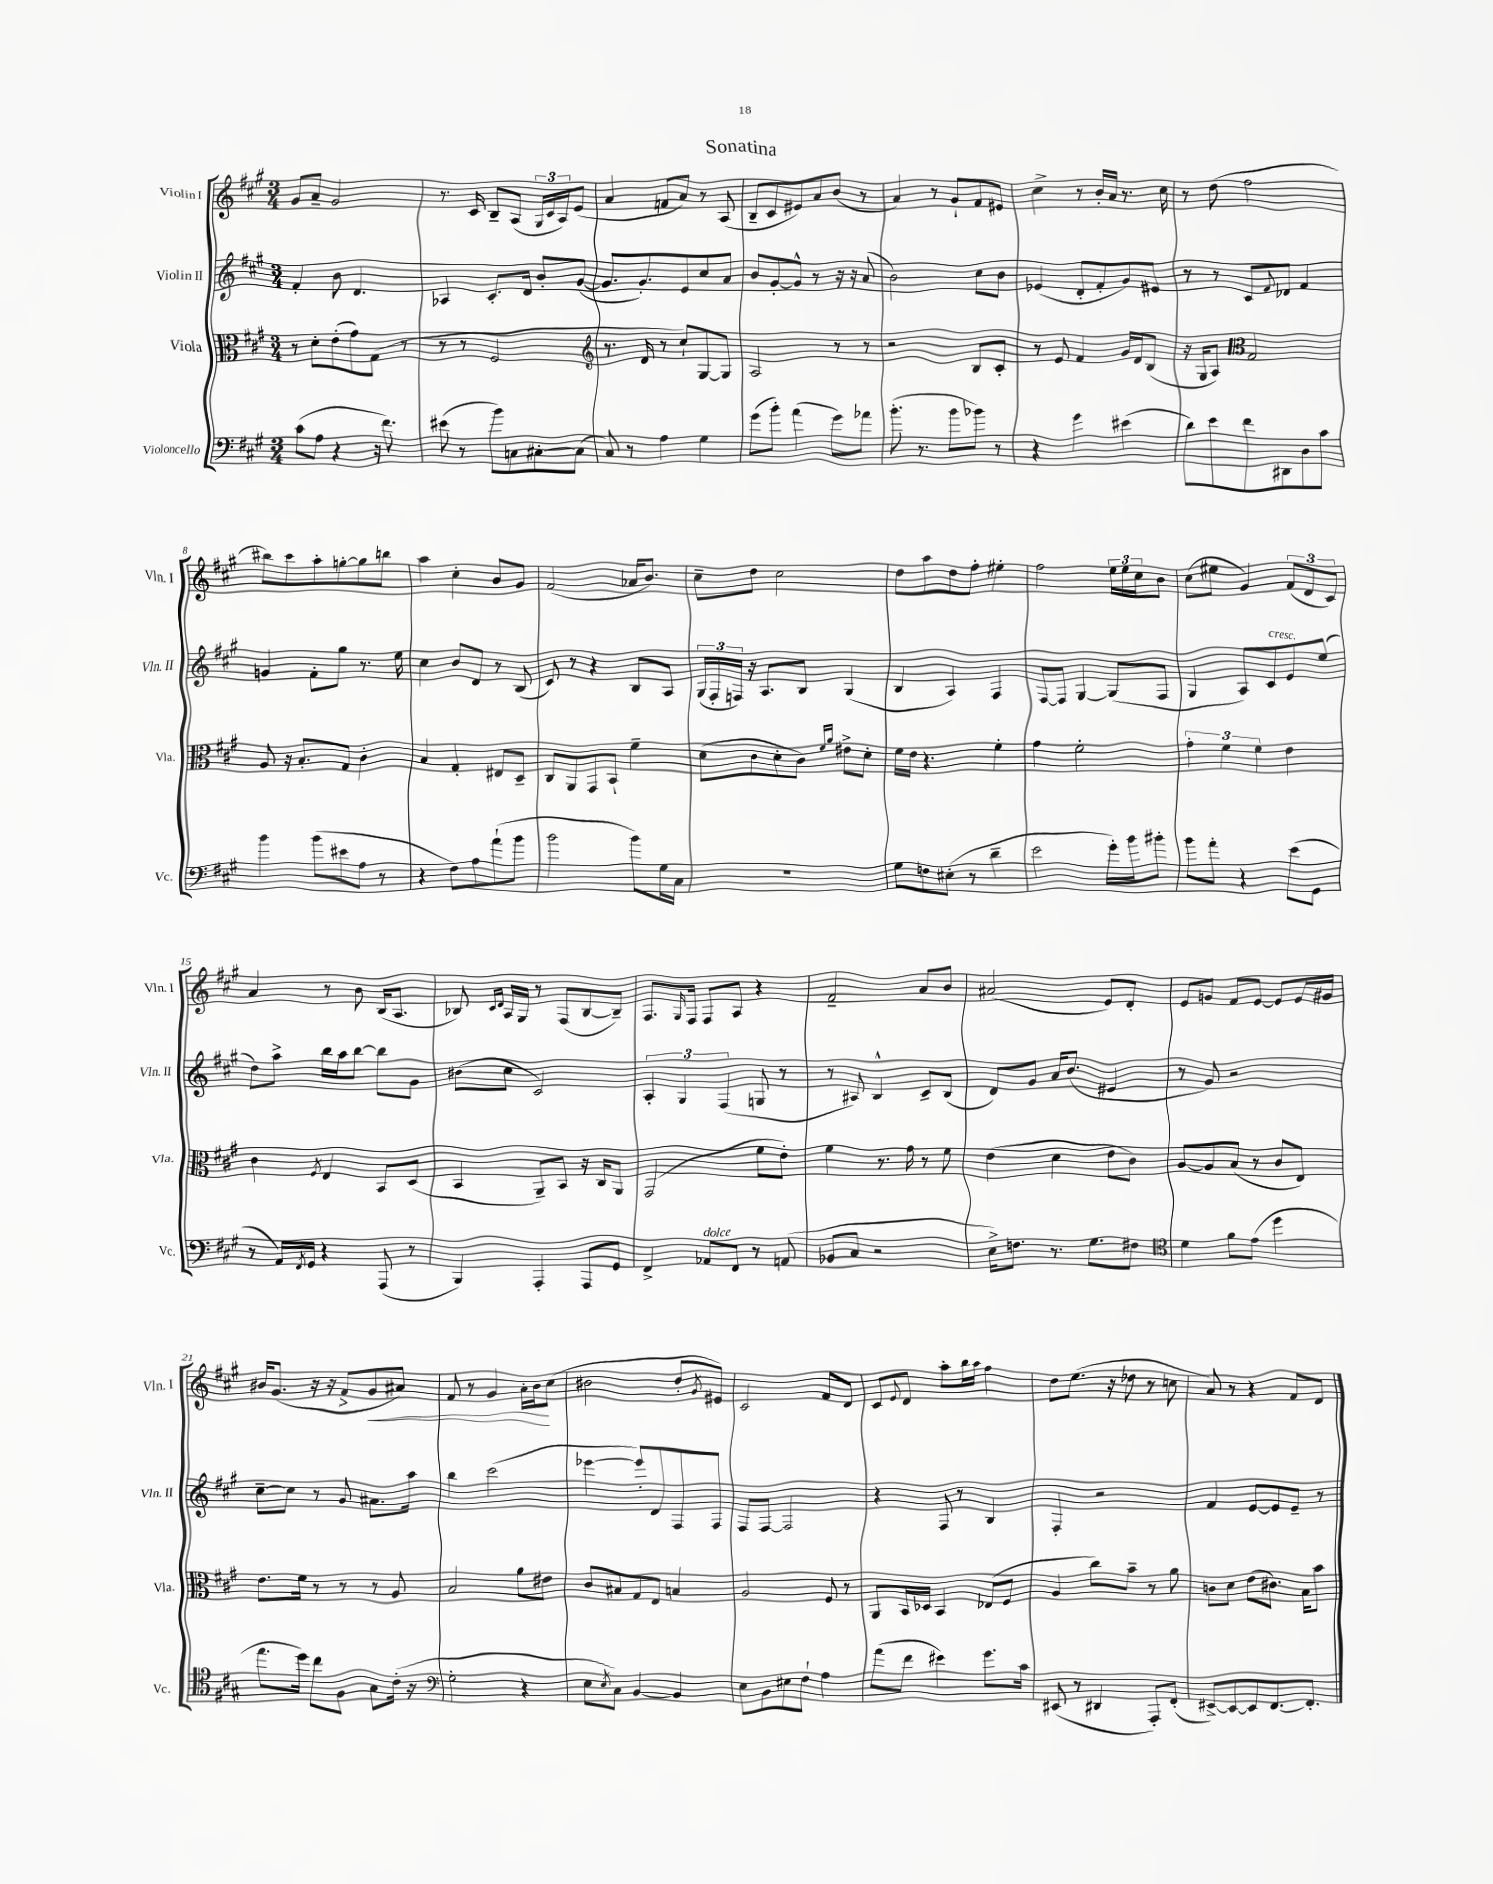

**kern	**kern	**kern	**kern	**dynam
*part4	*part3	*part2	*part1	*part1
*staff4	*staff3	*staff2	*staff1	*staff1
*I"Violoncello	*I"Viola	*I"Violin II	*I"Violin I	*
*I'Vc.	*I'Vla.	*I'Vln. II	*I'Vln. I	*
*clefF4	*clefC3	*clefG2	*clefG2	*
*k[f#c#g#]	*k[f#c#g#]	*k[f#c#g#]	*k[f#c#g#]	*
*M3/4	*M3/4	*M3/4	*M3/4	*
=1	=1	=1	=1	=1
(8c#\L	8r	4f#'/	8g#/L	.
8A\J	8d'\L	.	8a~/J	.
4r	(8e'\	8b\	2g#/	.
.	8g#\)	4.d/	.	.
16r	(8G#\J	.	.	.
8.f#\)	.	.	.	.
.	8r	.	.	.
=2	=2	=2	=2	=2
(8e#X\	8r	4A-X/	8.r	.
8r	8r	.	.	.
.	.	.	16c#/	.
8b\L)	2F#/	8.c#'/L	8B~/L	.
8Cn\	.	.	(8A/J	.
.	.	16d/Jk	.	.
[8C#X'\	.	8b'/L	24G#/LL	.
.	.	.	24c#/	.
.	.	.	24A/J)	.
(8C#\J]	.	([8g#/J	(8e/J	.
=3	=3	=3	=3	=3
*	*clefG2	*	*	*
8C#/)	8.r	8.g#/L]	4a/	.
8r	.	.	.	.
.	16d/	8.g#'/)	.	.
4A\	8r	.	8fn/L	.
.	8cc#`/L)	8e/	8a/J)	.
4G#\	[8G#/	8cc#/	8r	.
.	8G#/J]	8a/J	(8A/	.
=4	=4	=4	=4	=4
(8g#\L	2A/	8b/L	8B~/L	.
8b'\J)	.	[8g#'/	8c#/	.
(4a\	.	8g#^^/J]	8e#X/)	.
.	.	8r	8a/	.
8g#\L)	8r	16r	(8b/J	.
.	.	16r	.	.
8a-X\J	8r	(8a/	8r	.
=5	=5	=5	=5	=5
(8.b'\	2r	2b\)	4a/)	.
8.r	.	.	.	.
.	.	.	8r	.
8b\L	.	.	8g#`/L	.
8b-X\J)	8B/L	8cc#\L	8f#/	.
8r	8c#'/J	8b\J	8e#X/J	.
=6	=6	=6	=6	=6
4r	8r	(4e-X/	4cc#^\	.
.	8e/	.	.	.
4g#\	4f#/	8d'/L	8r	.
.	.	8f#'/	16b'/LL	.
.	.	.	16a/JJ	.
(4e#X\	16g#/LL	8g#/)	8.r	.
.	16d/J	.	.	.
.	(8B/J	8e#X/J	.	.
.	.	.	16cc#\	.
=7	=7	=7	=7	=7
8d\L)	16r	8r	8r	.
.	16G#/KL	.	.	.
8e\	8A/J)	8r	(8dd\	.
*	*clefC3	*	*	*
8f#\	2G#/	8c#/L	2ff#\	.
.	.	8qqf#/	.	.
8DD#X\	.	8d-X/J	.	.
8D\	.	4f#/	.	.
8c#\J	.	.	.	.
!!LO:LB:g=z
=8	=8	=8	=8	=8
4b\	8A/	4gn/	8bb#X\L)	.
.	16r	.	8ccc#\	.
.	8.B'/L	.	.	.
(8b\L	.	8f#'\L	8aa'\	.
8e#X\	8G#/J	8gg#\J	[8ggn'\	.
8A\J	4c#'\	8.r	8gg\]	.
8r	.	.	8bbn\J	.
.	.	16ee\	.	.
=9	=9	=9	=9	=9
4r	4B/	4cc#\	4aa\	.
8F#\L)	4G#'/	8b/L	4cc#'\	.
8A\	.	8d/J	.	.
(8a`\	8E#X/L	8r	8b/L	.
8b\J	8D~/J	(8B/	8g#/J	.
=10	=10	=10	=10	=10
2b\	8C#/L	8c#/)	(2f#/	.
.	8AA/	8r	.	.
.	8GG#/	4r	.	.
.	8BB`/J	.	.	.
8b\L)	4f#~\	8B/L	16a-X/KL	.
.	.	.	8.b/J)	.
16G#\L	.	8A/J	.	.
16C#\JJ	.	.	.	.
=11	=11	=11	=11	=11
2.r	(8d\L	(24G#/LL	8cc#~\L	.
.	.	24F#'/	.	.
.	.	24Fn/JJ)	.	.
.	8c#\	16r	8dd\J	.
.	.	8.A/L	.	.
.	8d'\	.	2cc#\	.
.	8c#\J)	8B/J	.	.
.	16qqf#/LL	.	.	.
.	16qqa/JJ	.	.	.
.	8e#X^\L	(4G#/	.	.
.	8d'\J	.	.	.
=12	=12	=12	=12	=12
8G#\L	16f#\LL	4B/	8dd\L	.
.	16e\JJ	.	.	.
8Fn\	4.r	.	8aa\	.
(8E#X'\J	.	4A/)	8dd\	.
8r	.	.	8ff#'\J	.
4d~\	4f#'\	4F#/	4ee#X'\	.
=13	=13	=13	=13	=13
2e\	4g#\	[8F#/L	2ff#\	.
.	.	8F#/J]	.	.
.	2f#'\	[4G#/	.	.
16g#'\LL)	.	(8G#/L]	24ee\LL	.
.	.	.	24ee\	.
16b\J	.	.	.	.
.	.	.	24cc#\J	.
8b#X'\J	.	8F#/J	8b\J	.
=14	=14	=14	=14	=14
8b\L	6g#'\	4G#/	(8cc#\L	.
8a'\J	.	.	8ee#X\J	.
.	6f#\	.	.	.
4r	.	8A/L)	4g#/)	.
.	6f#\	.	.	.
!	!	!LO:TX:a:i:t=cresc.	!	!
.	.	8c#/	.	.
(8e\L	4e\	8e/	(12f#/L	.
.	.	.	12d/	.
8GG#\J	.	(8ee/J	.	.
.	.	.	12c#/J)	.
!!LO:LB:g=z
=15	=15	=15	=15	=15
8r	4c#\	8dd\L)	4a/	.
16AA/LL)	.	8aa^\J	.	.
8qFF#/	.	.	.	.
16GG#/JJ	.	.	.	.
.	8qF#/	.	.	.
4r	4E/	16bb\LL	8r	.
.	.	16aa\J	.	.
.	.	[8bb\J	8b\	.
(8AAA/	8BB/L	8bb\L]	(16B/KL	.
.	.	.	8.A/J	.
8r	(8D/J	8g#\J	.	.
=16	=16	=16	=16	=16
4BBB/)	4BB/	(8b#X\L	8B-X/)	.
.	.	.	16qqc#/LL	.
.	.	.	16qqd/JJ	.
.	.	8cc#\J	16A/LL	.
.	.	.	16G#/JJ	.
4AAA'/	8AA~/L)	2c#/)	8r	.
.	8BB/J	.	(8F#/L	.
8AAA/L	16r	.	[8B-/	.
.	16C#/KL	.	.	.
8GG#/J	8AA/J	.	8B-~/J])	.
=17	=17	=17	=17	=17
4FF#^/	(2GG#/	6A'/	8.F#/L	.
.	.	6G#/	.	.
.	.	.	16qqG#/	.
.	.	.	16F#/Jk	.
!LO:TX:a:i:t=dolce	!	!	!	!
8AA-X/L	.	.	8F#/L	.
.	.	(6F#/	.	.
8FF#/J	.	.	8A/J	.
8r	8f#\L	8Gn/	4r	.
(8AAn/	8e'\J)	8r	.	.
=18	=18	=18	=18	=18
8BB-X/L	4f#\	8r	2f#~/	.
8C#/J	.	8A#X/)	.	.
2r	8.r	4B^^/	.	.
.	16g#\	.	.	.
.	8r	8c#~/L	8a/L	.
.	8f#\	(8B/J	8b/J	.
=19	=19	=19	=19	=19
16E^\KL)	(4e\	8d/L)	(2a#X/	.
8.Fn\J	.	.	.	.
.	.	8g#/J	.	.
8.r	4d\	16a/KL	.	.
.	.	(8.b/J	.	.
8.G#\L	.	.	.	.
.	8e\L	4e#X/	8e/L)	.
8F#X\J	8c#\J)	.	8d'/J	.
=20	=20	=20	=20	=20
*clefC4	*	*	*	*
4d\	[8A/L	8r	8e/L	.
.	8A/]	8g#/)	8gn/J	.
8f#\L	(8B/J	2r	8f#/L	.
(8e\J	8r	.	[8e/J	.
4dd\	8c#/L	.	8e/L]	.
.	8E/J)	.	16e/L	.
.	.	.	16g#X/JJ	.
!!LO:LB:g=z
=21	=21	=21	=21	=21
8.ee\L	8.e\L	[8cc#~\L	16b#X/KL	.
.	.	.	(8.g#/J	.
.	.	8cc#\J]	.	.
16dd\Jk)	16f#\Jk	.	.	.
8cc#\L	8r	8r	16r	.
.	.	.	16r	.
8F#\J	8r	8g#/	8f#^/L	.
!	!	!	!	!LO:HP:b
8G#\L	8r	8.a#X\L	8g#/	<
(16c#'\Jk	8A/	.	8a#X/J)	.
16r	.	16aa\Jk	.	.
=22	=22	=22	=22	=22
*clefF4	*	*	*	*
2G#'\	2B/	4bb\	8f#/	.
.	.	.	8r	.
.	.	(2ccc#\	4g#/	.
4r	8a\L	.	16a'\LL	.
.	.	.	16b\J	.
.	8e#X\J	.	(8cc#\J	[
=23	=23	=23	=23	=23
8E\L	8c#/L	[4eee-X\	2b#X\	.
8qE/	.	.	.	.
8C#\J)	8B#X/	.	.	.
[4BB/	8G#/	8eee-'/L])	.	.
.	8E/J	8d/	.	.
4BB/]	4Bn/	8F#/	8dd'/L	.
.	.	.	8qg#/	.
.	.	8F#/J	8e#X/J)	.
=24	=24	=24	=24	=24
8E\L	2A/	8F#/L	2c#/	.
8BB\	.	[8F#/J	.	.
8E#X\	.	2F#/]	.	.
8F#`\J	.	.	.	.
4A\	8F#/	.	8f#/L	.
.	8r	.	8d/J	.
=25	=25	=25	=25	=25
(8a\L	8AA/L	4r	8c#/L	.
.	.	.	8qqe/	.
8f#\J	16BB/L	.	8d/J	.
.	16D-X/JJ	.	.	.
4e#X\)	4BB/	8F#/	8aa'\L	.
.	.	8r	16bb\L	.
.	.	.	16aa\JJ	.
8.g#\L	(8E-X/L	4B/	4ff#\	.
.	8F#/J	.	.	.
16c#\Jk	.	.	.	.
=26	=26	=26	=26	=26
(8EE#X/	4A/	4F#'/	8dd\L	.
8r	.	.	(8.ee\J	.
4DD#X/	8cc#\L)	2r	.	.
.	.	.	16r	.
.	8b~\J	.	8dd-X\	.
8AAA'/L)	8r	.	8r	.
(8FF#'/J	8a\	.	8ccn\	.
=27	=27	=27	=27	=27
[8EE#X^/L)	8cn\L	4f#/	8a/)	.
8EE#/_	8d\J	.	8r	.
8EE#/]	(8e\L	[8e/L	4r	.
[8.FF#/	8.c#X\J)	8e/]	.	.
.	.	8e~/J	8f#/L	.
8.FF#'/J]	16B\KL	.	.	.
.	8b\J	8r	8d/J	.
==	==	==	==	==
*-	*-	*-	*-	*-
